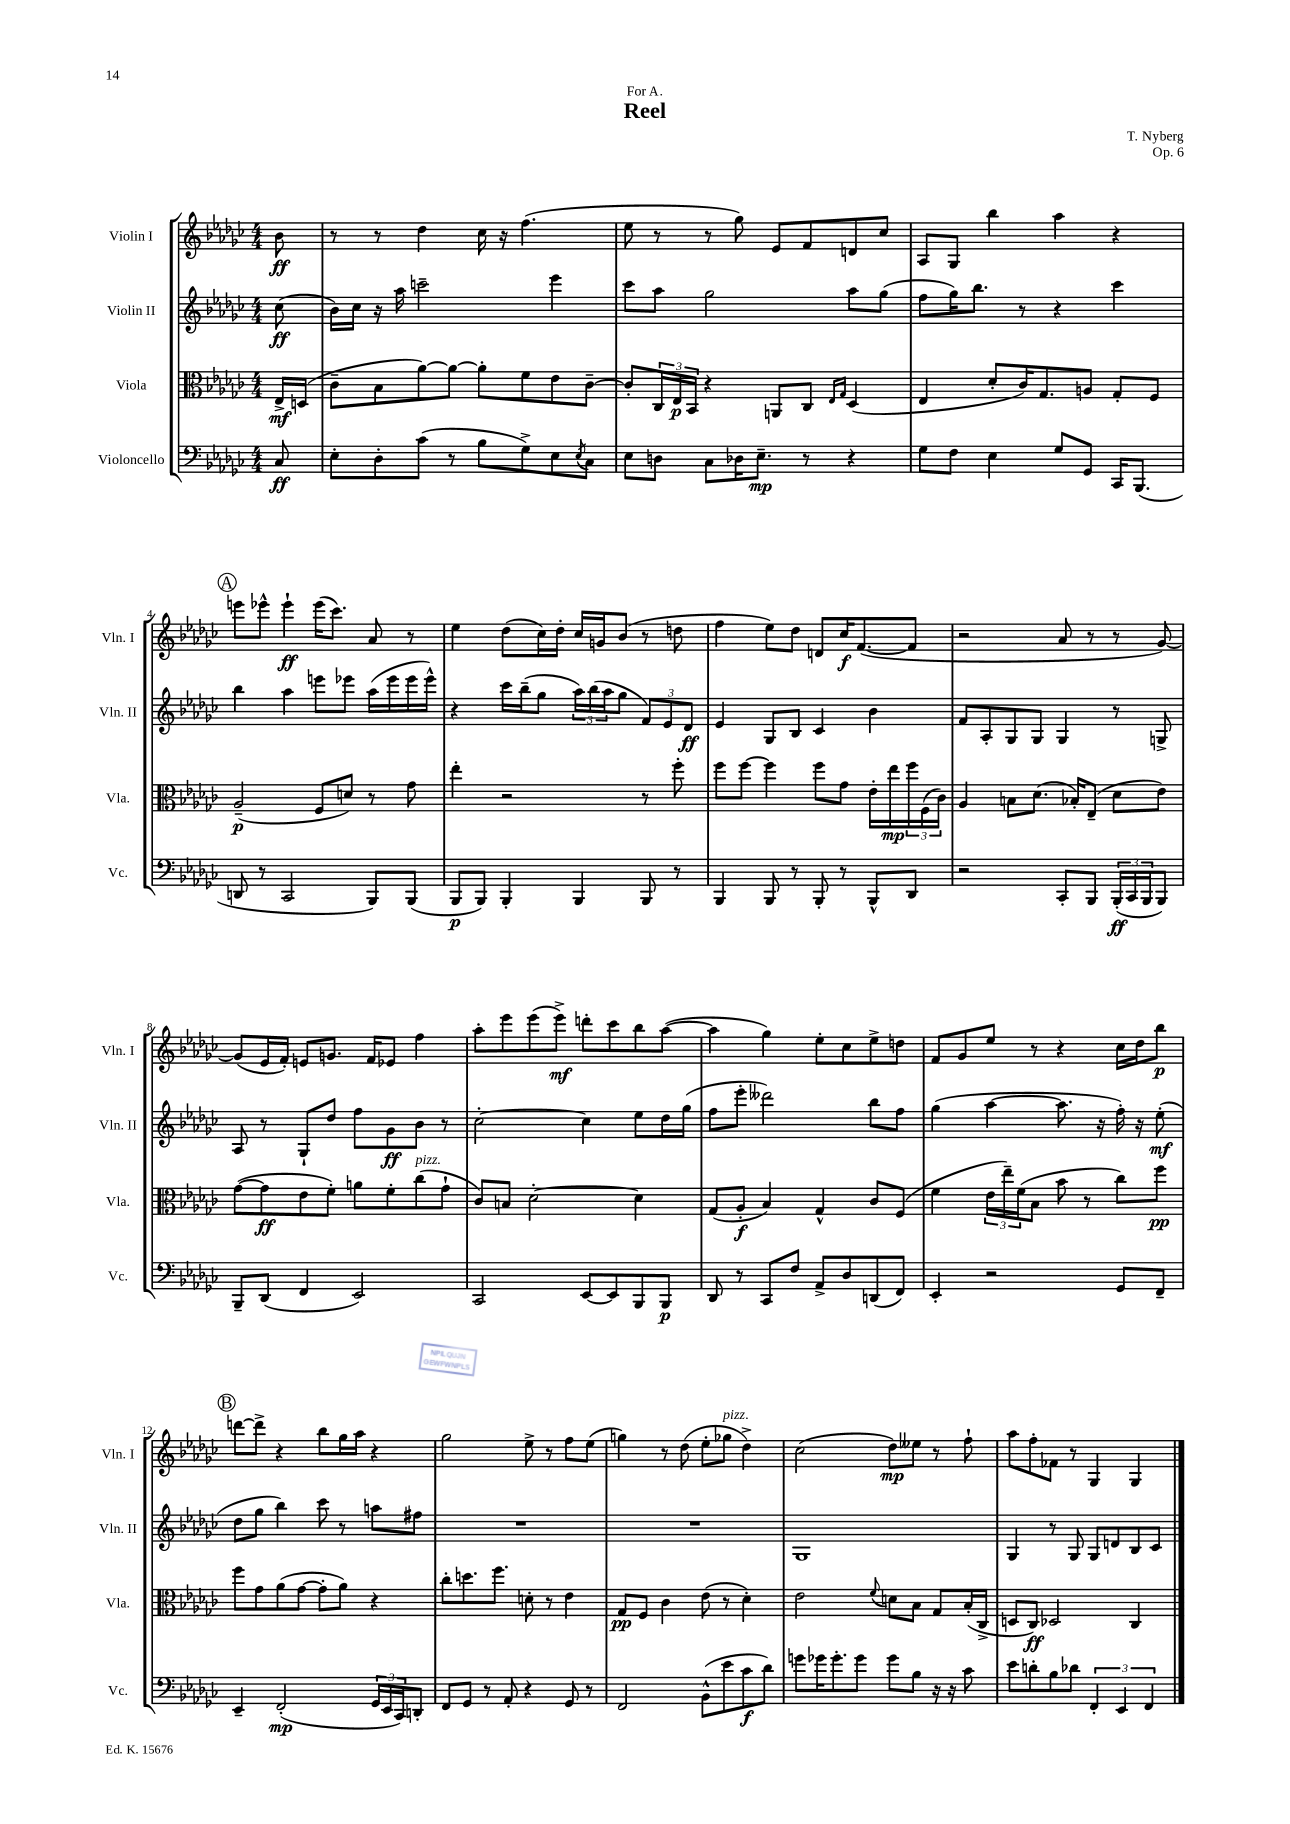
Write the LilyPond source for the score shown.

\header { title = "Reel" composer = "T. Nyberg" dedication = "For A." opus = "Op. 6" }
<<
\new StaffGroup <<
\new Staff = "s0" \with { instrumentName = "Violin I" shortInstrumentName = "Vln. I" } {
    \clef treble \key ges \major \numericTimeSignature \time 4/4 \partial 8
    bes'8\ff |
    r8 r8 des''4 ces''16 r16 f''4.( |
    ees''8 r8 r8 ges''8) ees'8 f'8 d'8 ces''8 |
    aes8 ges8 bes''4 aes''4 r4 |
    \mark \markup { \circle "A" } e'''8 ees'''8-^ ees'''4-!\ff ees'''16( ces'''8.) aes'8 r8 |
    ees''4 des''8( ces''16) des''16-. ces''16 g'16 bes'8( r8 d''8 |
    f''4 ees''8) des''8 d'8 ces''16\f f'8.~( f'8 |
    r2 aes'8 r8 r8 ges'8~) |
    ges'8( ees'16 f'16-.) e'8 g'8. f'16 ees'8 f''4 |
    aes''8-. ees'''8 ees'''8( ees'''8->\mf) d'''8-. ces'''8 bes''8 aes''8~( |
    aes''4 ges''4) ees''8-. ces''8 ees''8-> d''8 |
    f'8 ges'8 ees''8 r8 r4 ces''16 des''16 bes''8\p |
    \mark \markup { \circle "B" } d'''8~ d'''8-> r4 bes''8 ges''16 aes''16 r4 |
    ges''2 ees''8-> r8 f''8 ees''8( |
    g''4) r8 des''8( ees''8-. ges''8^\markup { \italic "pizz." } des''4->) |
    ces''2( des''8\mp) eeses''8 r8 f''8-! |
    aes''8 f''8-. fes'8 r8 ges4 ges4 \bar "|." |
}
\new Staff = "s1" \with { instrumentName = "Violin II" shortInstrumentName = "Vln. II" } {
    \clef treble \key ges \major \numericTimeSignature \time 4/4 \partial 8
    ces''8\ff( |
    bes'16) ces''16 r16 aes''16 c'''2-- ees'''4 |
    ces'''8 aes''8 ges''2 aes''8 ges''8( |
    f''8 ges''16) bes''8. r8 r4 ces'''4 |
    \mark \markup { \circle "A" } bes''4 aes''4 e'''8 ees'''8 aes''16( ees'''16 ees'''16 ees'''16-^) |
    r4 ces'''16 bes''16--( ges''8 \tuplet 3/2 { aes''16) bes''16( aes''16 } ges''8 \tuplet 3/2 { f'8) ees'8 des'8\ff } |
    ees'4 ges8 bes8 ces'4 bes'4 |
    f'8 aes8-. ges8 ges8 ges4 r8 g8-> |
    aes8 r8 ges8-! des''8 f''8 ges'8\ff bes'8 r8 |
    ces''2~-. ces''4 ees''8 des''16 ges''16( |
    f''8 ees'''8-. deses'''2) bes''8 f''8 |
    ges''4( aes''4~ aes''8. r16 f''16-.) r16 ees''8-.\mf( |
    \mark \markup { \circle "B" } des''8 ges''8 bes''4) ces'''8 r8 a''8 fis''8 |
    R1 |
    R1 |
    ges1 |
    ges4 r8 ges8 ges8 d'8 bes8 ces'8 \bar "|." |
}
\new Staff = "s2" \with { instrumentName = "Viola" shortInstrumentName = "Vla." } {
    \clef alto \key ges \major \numericTimeSignature \time 4/4 \partial 8
    ees16->\mf d16( |
    ces'8-- bes8 aes'8~) aes'8~ aes'8-. f'8 ees'8 ces'8~-- |
    ces'8-. \tuplet 3/2 { ces16 ees16\p bes,16 } r4 a,8 ces8 \grace { ees16 ges16 } des4( |
    ees4 des'8-. ces'16) ges8. a8 ges8-. f8 |
    \mark \markup { \circle "A" } aes2--\p( f8 d'8) r8 ges'8 |
    ees''4-. r2 r8 f''8-. |
    f''8 f''8~ f''4 f''8 ges'8 ees'16-. ees''16\mp \tuplet 3/2 { f''16 f16( ces'16) } |
    aes4 b8 des'8.( bes16-.) ees8--( des'8 ees'8) |
    ges'8~( ges'8\ff ees'8 f'8-.) a'8 f'8-. ces''8^\markup { \italic "pizz." }( ges'8-! |
    ces'8) b8 des'2~-. des'4 |
    ges8( aes8-.\f bes4) ges4-^ ces'8 f8( |
    f'4 \tuplet 3/2 { ees'16 ees''16--) f'16( } bes8 bes'8 r8 ces''8) f''8\pp |
    \mark \markup { \circle "B" } f''8 ges'8 aes'8( ges'8~ ges'8-. aes'8) r4 |
    ces''8-. d''8. f''8. d'8-. r8 ees'4 |
    ges8\pp f8 ces'4 ees'8( r8 des'4-.) |
    ees'2 \appoggiatura { f'8 } d'8 bes8 ges8 bes16-.( ces16-> |
    d8 ces8\ff) des2 ces4 \bar "|." |
}
\new Staff = "s3" \with { instrumentName = "Violoncello" shortInstrumentName = "Vc." } {
    \clef bass \key ges \major \numericTimeSignature \time 4/4 \partial 8
    ces8\ff |
    ees8-. des8-. ces'8( r8 bes8 ges8->) ees8 \acciaccatura { ees8 } ces8 |
    ees8 d8 ces8 des16 ees8.--\mp r8 r4 |
    ges8 f8 ees4 ges8 ges,8 ces,16 bes,,8.( |
    \mark \markup { \circle "A" } d,8 r8 ces,2 bes,,8) bes,,8( |
    bes,,8\p bes,,8) bes,,4-. bes,,4 bes,,8 r8 |
    bes,,4 bes,,8 r8 bes,,8-. r8 bes,,8-^ des,8 |
    r2 ces,8-. bes,,8 \tuplet 3/2 { bes,,16-.\ff( ces,16 bes,,16 } bes,,8) |
    bes,,8-- des,8( f,4 ees,2) |
    ces,2 ees,8~ ees,8 bes,,8 bes,,8\p |
    des,8 r8 ces,8 f8 aes,8-> des8 d,8( f,8) |
    ees,4-. r2 ges,8 f,8-- |
    \mark \markup { \circle "B" } ees,4-- f,2-.\mp( \tuplet 3/2 { ges,16 ees,16 ces,16) } d,8-. |
    f,8 ges,8 r8 aes,8-. r4 ges,8 r8 |
    f,2 bes,8-^( ees'8 ces'8\f des'8) |
    g'8 ges'16 ges'8.-. ges'8 ges'8 bes8 r16 r16 ces'8 |
    ees'8 d'8-. bes8 des'8 \tuplet 3/2 { f,4-. ees,4 f,4 } \bar "|." |
}
>>
>>
